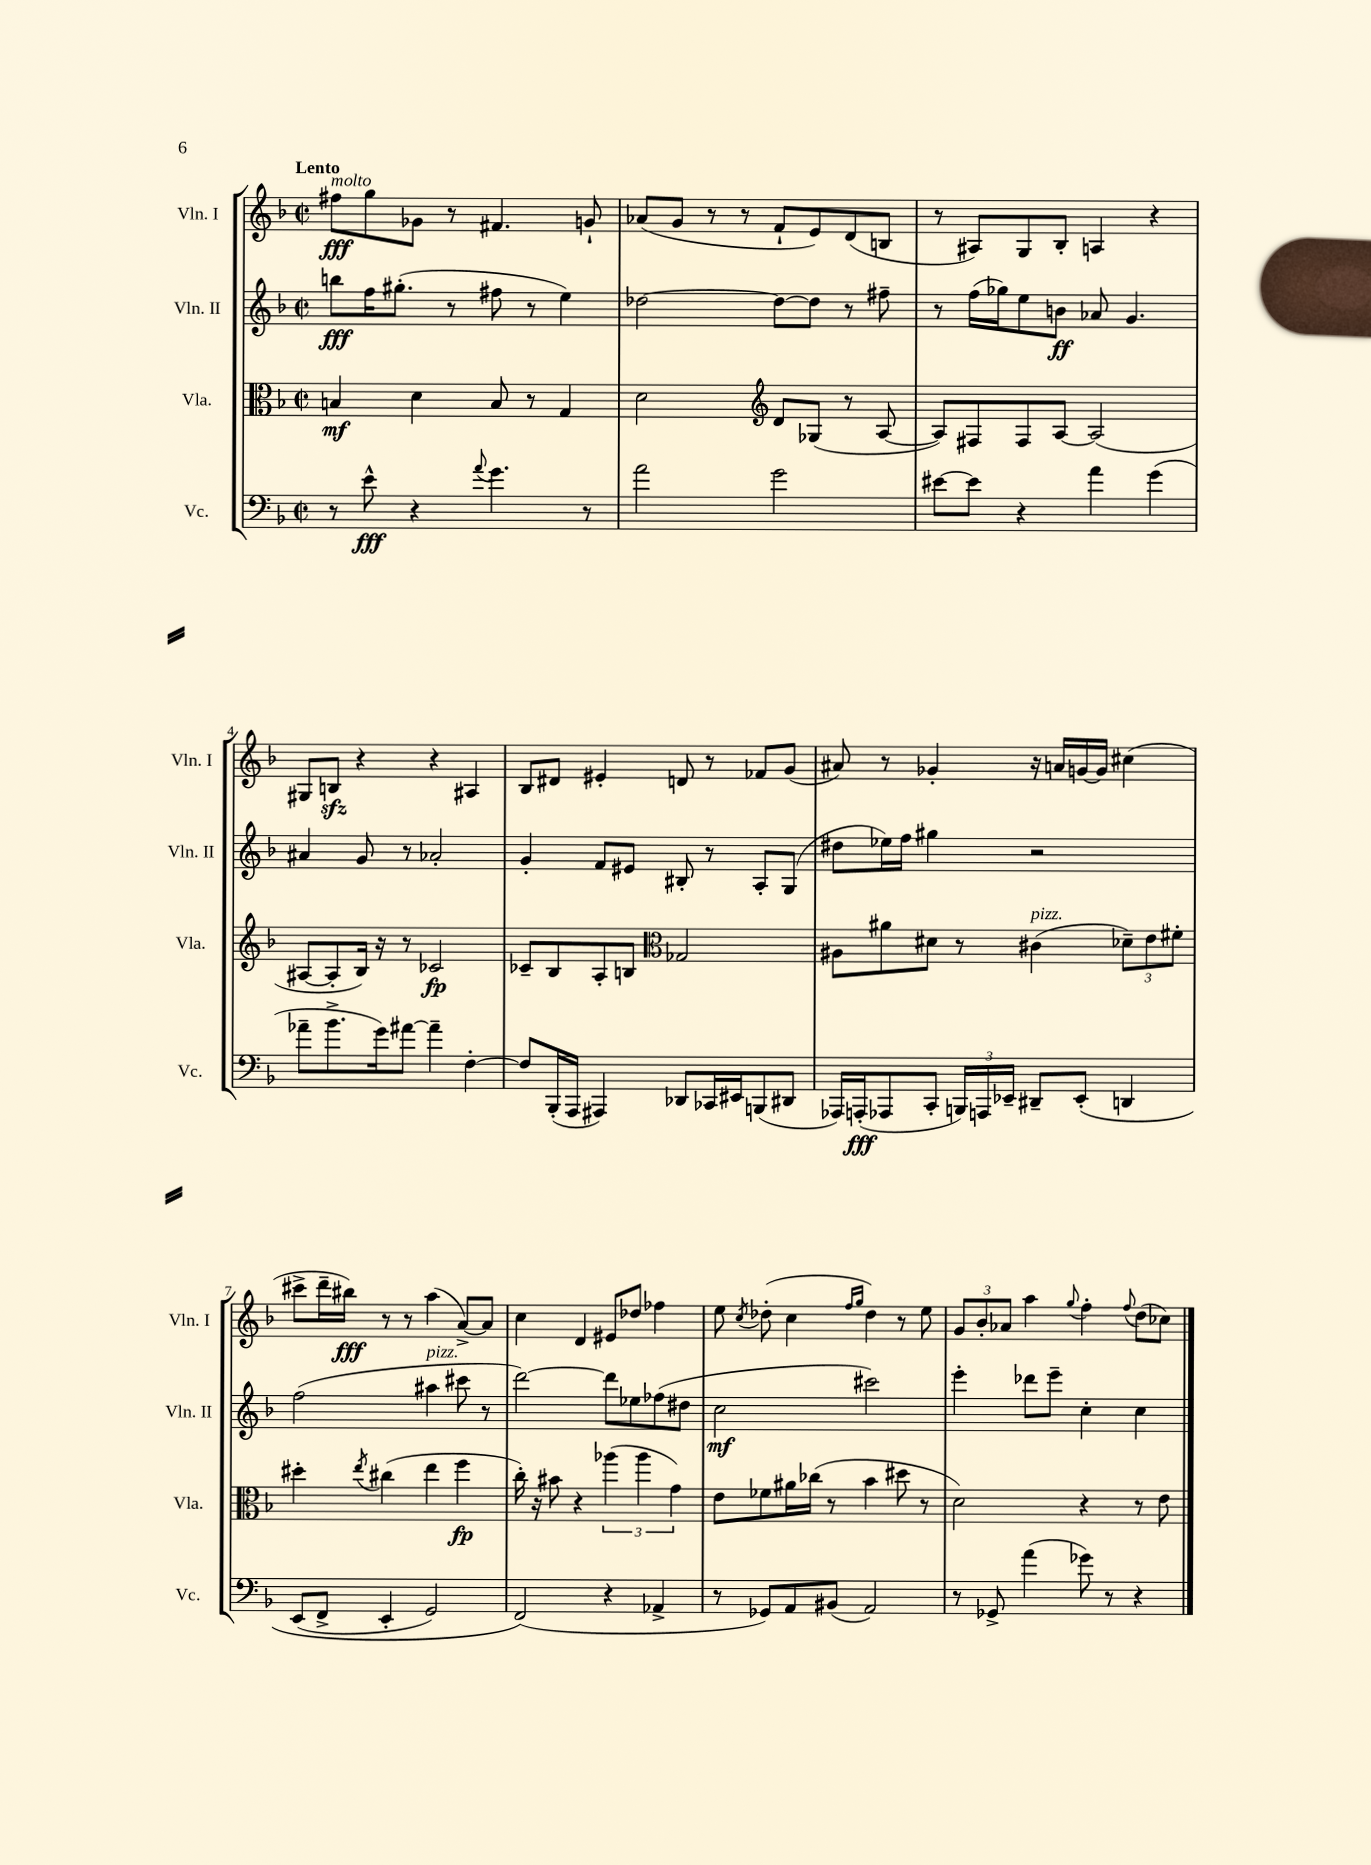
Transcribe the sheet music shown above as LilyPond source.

<<
\new StaffGroup <<
\new Staff = "s0" \with { instrumentName = "Vln. I" shortInstrumentName = "Vln. I" } {
    \clef treble \key f \major \defaultTimeSignature \time 2/2 \tempo "Lento"
    \autoBeamOff fis''8[\fff^\markup { \italic "molto" } g''8 ges'8] r8 fis'4. g'8-! |
    aes'8[( g'8] r8 r8 f'8[-! e'8) d'8( b8] |
    r8 ais8[) g8 bes8]-. a4 r4 |
    gis8[ b8]\sfz r4 r4 ais4 |
    bes8[ dis'8] eis'4-. d'8 r8 fes'8[ g'8]( |
    ais'8) r8 ges'4-. r16 a'16[ g'16~ g'16] cis''4( |
    cis'''8[-> d'''16-- bis''16]\fff) r8 r8 a''4( a'8[~->) a'8] |
    c''4 d'4 eis'8[ des''8] fes''4 |
    e''8 \acciaccatura { c''8 } des''8-.( c''4 \grace { f''16[ g''16] } des''4) r8 e''8 |
    \tuplet 3/2 { g'8[ bes'8-. aes'8] } a''4 \appoggiatura { g''8 } f''4-. \appoggiatura { f''8 } d''8[( ces''8]) \bar "|." |
}
\new Staff = "s1" \with { instrumentName = "Vln. II" shortInstrumentName = "Vln. II" } {
    \clef treble \key f \major \defaultTimeSignature \time 2/2
    \autoBeamOff b''8[\fff f''16 gis''8.]-.( r8 fis''8 r8 e''4) |
    des''2~ des''8[~ des''8] r8 fis''8-- |
    r8 f''16[( ges''16) e''8 b'8]\ff aes'8 g'4. |
    ais'4 g'8 r8 aes'2-. |
    g'4-. f'8[ eis'8] bis8-. r8 a8[-. g8]( |
    dis''8[ ees''16) f''16] gis''4 r2 |
    f''2( ais''4^\markup { \italic "pizz." } cis'''8 r8 |
    d'''2~) d'''8[ ees''8 fes''8( dis''8] |
    c''2\mf cis'''2) |
    e'''4-. des'''8[ e'''8]-- c''4-. c''4 \bar "|." |
}
\new Staff = "s2" \with { instrumentName = "Vla." shortInstrumentName = "Vla." } {
    \clef alto \key f \major \defaultTimeSignature \time 2/2
    \autoBeamOff b4\mf d'4 b8 r8 g4 |
    d'2 \clef treble d'8[ ges8]( r8 a8~ |
    a8[) fis8 fis8 a8]~ a2( |
    ais8[~ ais8-. bes16]) r16 r8 ces'2\fp |
    ces'8[-- bes8 a8-. b8] \clef alto ges2 |
    ais8[ ais'8 dis'8] r8 cis'4^\markup { \italic "pizz." }( \tuplet 3/2 { des'8[--) e'8 fis'8]-. } |
    dis''4-. \acciaccatura { e''8 } cis''4( e''4 f''4\fp |
    c''16-.) r16 bis'8 r4 \tuplet 3/2 { aes''4( aes''4 g'4) } |
    e'8[ fes'8 ais'16 ces''16]( r8 bes'4 dis''8 r8 |
    d'2) r4 r8 e'8 \bar "|." |
}
\new Staff = "s3" \with { instrumentName = "Vc." shortInstrumentName = "Vc." } {
    \clef bass \key f \major \defaultTimeSignature \time 2/2
    \autoBeamOff r8 e'8-^\fff r4 \appoggiatura { a'8 } g'4. r8 |
    a'2 g'2 |
    eis'8[~ eis'8] r4 a'4 g'4( |
    aes'8[-- bes'8.-> g'16) ais'8]~ ais'4-- f4~-. |
    f8[ bes,,16-.( a,,16] ais,,4) des,8[ ces,16 eis,16 b,,8( dis,8] |
    aes,,16[) a,,16-.\fff( aes,,8 c,8]-. \tuplet 3/2 { b,,16[) a,,16 ees,16]-- } dis,8[-- ees,8]-.\( d,4 |
    e,8[( f,8]-> e,4-. g,2) |
    f,2(\) r4 aes,4-> |
    r8 ges,8[) a,8 bis,8]( a,2) |
    r8 ges,8-> a'4( ges'8) r8 r4 \bar "|." |
}
>>
>>
